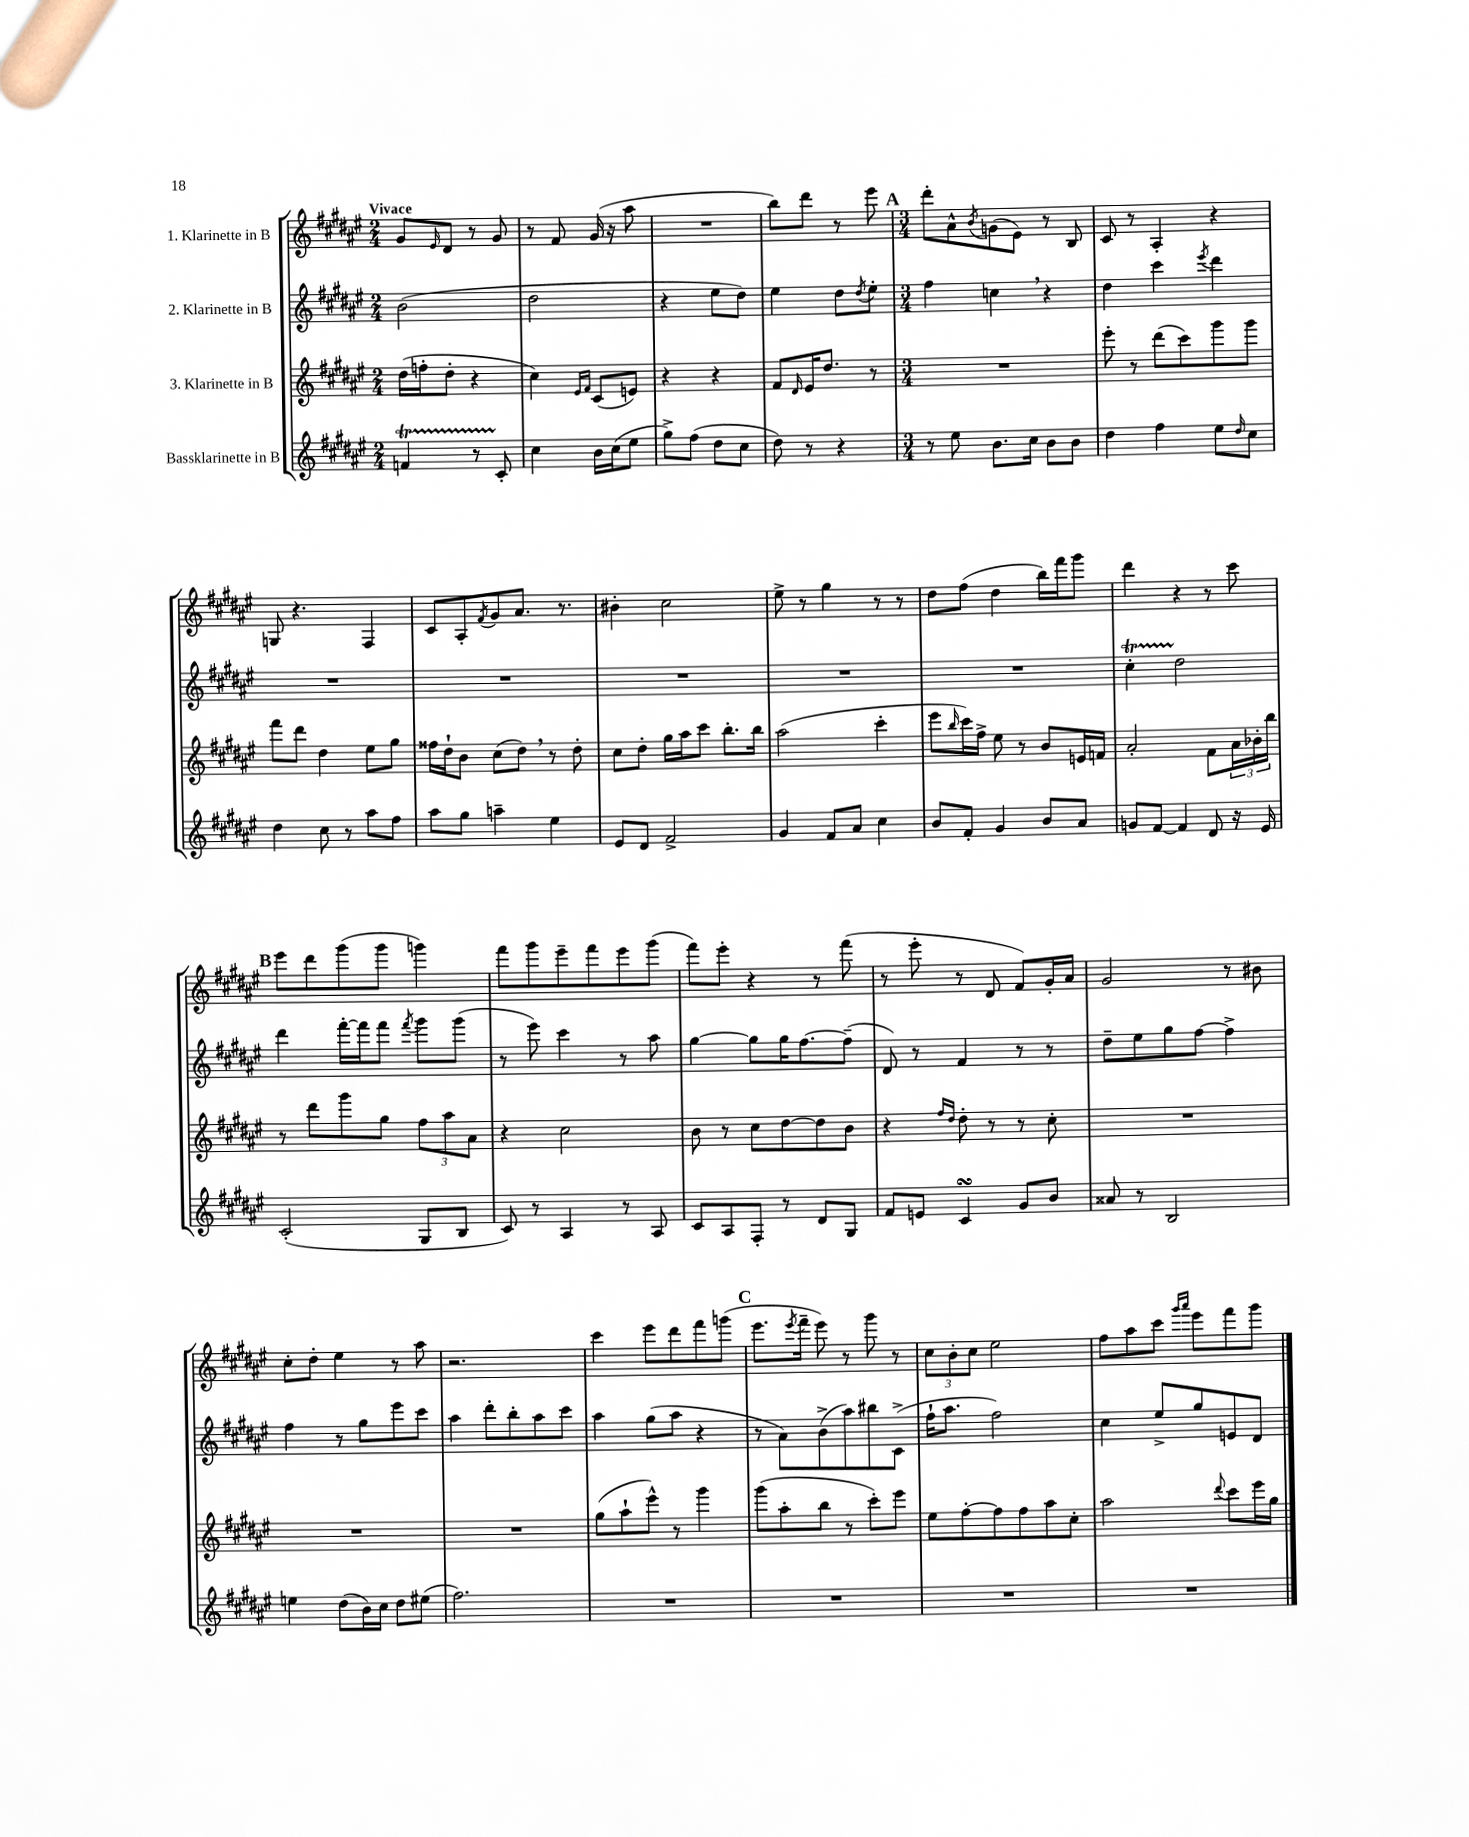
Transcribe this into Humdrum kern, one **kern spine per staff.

**kern	**kern	**kern	**kern
*staff4	*staff3	*staff2	*staff1
*clefG2	*clefG2	*clefG2	*clefG2
*k[f#c#g#d#a#e#]	*k[f#c#g#d#a#e#]	*k[f#c#g#d#a#e#]	*k[f#c#g#d#a#e#]
*M2/4	*M2/4	*M2/4	*M2/4
4f/	(16dd#\LL	(2b\	8g#/L
.	16ff'\J	.	.
.	.	.	16qqe#/
.	8dd#'\J	.	8d#/J
8r	4r	.	8r
8c#'/	.	.	8g#/
=	=	=	=
4cc#\	4cc#\)	2dd#\	8r
.	.	.	8f#/
.	16qqe#/LL	.	.
.	16qqf#/JJ	.	.
16b\LL	(8c#/L	.	(16g#/
(16cc#\J	.	.	16r
8ee#\J	8e/J)	.	8aa#\
=	=	=	=
8gg#^\L)	4r	4r	2r
(8ff#\J	.	.	.
8dd#\L	4r	8ee#\L	.
8cc#\J	.	8dd#\J)	.
=	=	=	=
8dd#\)	8f#/L	4ee#\	8bb\L)
.	16qqd#/	.	.
8r	16e#/K	.	8ddd#\J
.	8.dd#/J	.	.
4r	.	8dd#\L	8r
.	.	8qdd#/	.
.	8r	8ee#'\J	8eee#\
=	=	=	=
*M3/4	*M3/4	*M3/4	*M3/4
8r	2.r	4ff#\	8ddd#'\L
8ee#\	.	.	8a#^^\
.	.	.	8qb/
8.b\L	.	4cc\	(8g\
.	.	.	8e#\J)
16cc#\Jk	.	.	.
8b\L	.	4r	8r
8b\J	.	.	8B/
=	=	=	=
4dd#\	8eee#'\	4dd#\	8c#/
.	8r	.	8r
4ff#\	(8ddd#\L	4ccc#\	4A#'/
.	8ccc#\)	.	.
.	.	8qeee#/	.
8ee#\L	8ggg#\	4ddd#\	4r
16qqdd#/	.	.	.
8cc#\J	8ggg#\J	.	.
=	=	=	=
4dd#\	8fff#\L	2.r	8G/
.	8ddd#\J	.	4.r
8cc#\	4dd#\	.	.
8r	.	.	.
8aa#\L	8ee#\L	.	4F#/
8ff#\J	8gg#\J	.	.
=	=	=	=
8aa#\L	16ff##\LL	2.r	8c#/L
.	16dd#`\J	.	.
8gg#\J	8b\J	.	8A#'/
.	.	.	8qf#/
4aa~\	(8cc#\L	.	8g#/
.	8dd#\J)	.	8.a#/J
4ee#\	8r	.	.
.	.	.	8.r
.	8dd#'\	.	.
=	=	=	=
8e#/L	8cc#\L	2.r	4b#'\
8d#/J	8dd#'\J	.	.
2f#^/	16gg#\LL	.	2cc#\
.	16aa#\J	.	.
.	8ccc#\J	.	.
.	8.bb'\L	.	.
.	16bb\Jk	.	.
=	=	=	=
4g#/	(2aa#\	2.r	8ee#^\
.	.	.	8r
8f#/L	.	.	4gg#\
8a#/J	.	.	.
4cc#\	4ccc#'\	.	8r
.	.	.	8r
=	=	=	=
8b/L	8eee#\L	2.r	8dd#\L
.	16qqbb/	.	.
8f#'/J	16ccc#\L)	.	(8ff#\J
.	16ff#^\JJ	.	.
4g#/	8ee#\	.	4dd#\
.	8r	.	.
8b/L	8b/L	.	16bb\LL)
.	.	.	16fff#\J
8a#/J	16e/L	.	8ggg#\J
.	16f/JJ	.	.
=	=	=	=
8g/L	2a#'/	4cc#'\	4ddd#\
[8f#/J	.	.	.
4f#/]	.	2dd#\	4r
8d#/	8f#\L	.	8r
16r	24a#\L	.	8ccc#\
.	24b-'\	.	.
16e#/	.	.	.
.	24bb\JJ	.	.
=	=	=	=
(2c#'/	8r	4ddd#\	8eee#\L
.	8ddd#\L	.	8ddd#\
.	8ggg#\	[16fff#'\LL	(8ggg#\
.	.	16fff#\]J	.
.	8gg#\J	8fff#\J	8ggg#\J
.	.	8qfff#/	.
8G#/L	12ff#\L	8ggg#\L	4ggg\)
.	12aa#\	.	.
8B/J	.	(8ggg#\J	.
.	12a#\J	.	.
=	=	=	=
8c#/)	4r	8r	8fff#\L
8r	.	8eee#\)	8ggg#\
4A#/	2cc#\	4ccc#\	8eee#~\
.	.	.	8fff#\
8r	.	8r	8eee#\
8A#/	.	8aa#\	(8ggg#\J
=	=	=	=
8c#/L	8b\	[4gg#\	8fff#\L)
8A#/	8r	.	8eee#'\J
8F#'/J	8cc#\L	8gg#\]L	4r
8r	[8dd#\	16gg#\K	.
.	.	[8.ff#\	.
8d#/L	8dd#\]	.	8r
8G#/J	8b\J	(8ff#~\]J	(8fff#\
=	=	=	=
8f#/L	4r	8d#/)	8r
8e/J	.	8r	8eee#'\
.	16qqff#/LL	.	.
.	16qqdd#/JJ	.	.
4c#/	8dd#'\	4f#/	8r
.	8r	.	8d#/
8g#/L	8r	8r	8f#/L)
8b/J	8cc#'\	8r	16g#'/L
.	.	.	16a#/JJ
=	=	=	=
8a##/	2.r	8dd#~\L	2g#/
8r	.	8ee#\	.
2B/	.	8gg#\	.
.	.	[8ff#\J	.
.	.	4ff#^\]	8r
.	.	.	8b#\
=	=	=	=
4ee\	2.r	4ff#\	8cc#'\L
.	.	.	8dd#'\J
(8dd#\L	.	8r	4ee#\
16b\L)	.	8gg#\L	.
16cc#\JJ	.	.	.
8dd#\L	.	8eee#\	8r
(8ee#\J	.	8ccc#\J	8aa#\
=	=	=	=
2.ff#\)	2.r	4aa#\	2.r
.	.	8ddd#'\L	.
.	.	8bb'\	.
.	.	8aa#\	.
.	.	8ccc#\J	.
=	=	=	=
2.r	(8gg#\L	4aa#\	4ccc#\
.	8aa#`\	.	.
.	8eee#^^\J)	(8gg#\L	8eee#\L
.	8r	8aa#\J	8ddd#\
.	4ggg#\	4r	8fff#\
.	.	.	(8ggg\J
=	=	=	=
2.r	(8ggg#\L	8r	8.eee#\L
.	8aa#'\	8a#\L)	.
.	.	.	8qeee#/
.	.	.	16fff#~\Jk
.	8bb\J	(8b^\	8eee#\)
.	8r	8aa#\)	8r
.	8ccc#'\L)	8bb#\	8ggg#\
.	8eee#\J	(8c#^\J	8r
=	=	=	=
2.r	8ee#\L	16ff#`\LK	12cc#\L
.	.	8.aa#\J	.
.	.	.	12b'\
.	[8ff#'\	.	.
.	.	.	12cc#\J
.	8ff#\]	2ff#\)	2ee#\
.	8ff#\	.	.
.	8aa#\	.	.
.	8cc#'\J	.	.
=	=	=	=
2.r	2aa#\	4cc#\	8ff#\L
.	.	.	8aa#\
.	.	8ee#^/L	8ccc#\J
.	.	.	16qqggg#/LL
.	.	.	16qqaaa#/JJ
.	.	8gg#/	8eee#\L
.	8qqddd#/	.	.
.	8ccc#\L	8e/	8fff#\
.	16eee#\L	8d#/J	8ggg#\J
.	16gg#\JJ	.	.
==	==	==	==
*-	*-	*-	*-
